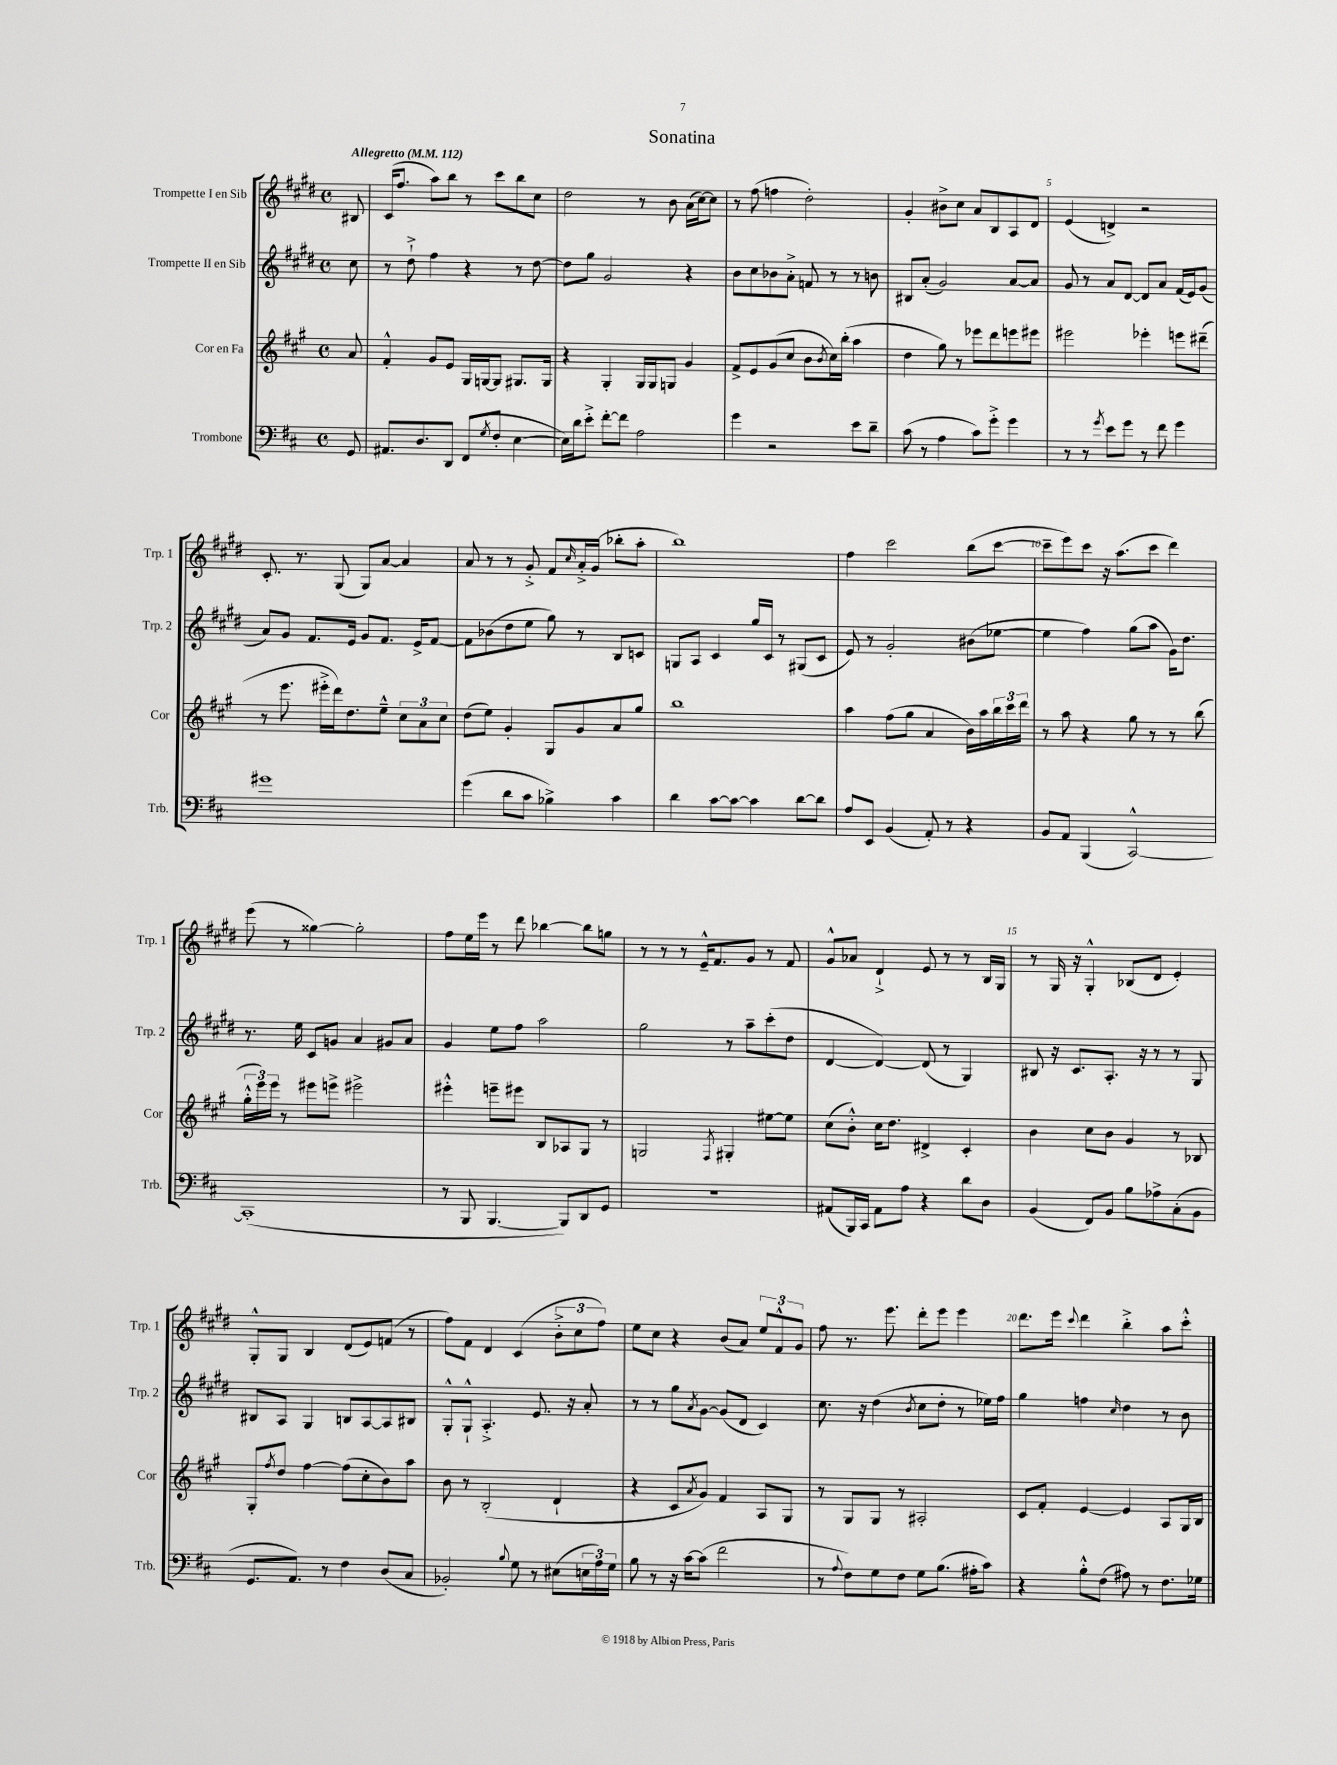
\header { title = "Sonatina" }
<<
\new StaffGroup <<
\new Staff = "s0" \with { instrumentName = "Trompette I en Sib" shortInstrumentName = "Trp. 1" } {
    \clef treble \key e \major \defaultTimeSignature \time 4/4 \partial 8 \tempo "Allegretto" 4 = 112
    bis8 |
    cis'16( fis''8. a''8) b''8 r8 cis'''8 b''8 cis''8 |
    dis''2 r8 b'8 a'16( cis''16~) cis''8 |
    r8 fis''8( f''4 dis''2-.) |
    gis'4-. bis'8-> cis''8 a'8 b8 a8 dis'8 |
    e'4( d'4->) r2 |
    cis'8.-. r8. gis8( gis8) a'8~ a'4 |
    a'8 r8 r8 gis'8-.-> fis'8 \grace { cis''16 } a'16-.-> gis'16( bes''8-. a''8-. |
    b''1) |
    fis''4 cis'''2 b''8( cis'''8~ |
    cis'''8-- e'''8) cis'''8 r16 a''8.( cis'''8 dis'''4) |
    e'''8( r8 gisis''4~) gisis''2-. |
    fis''8 e''16 e'''16 r8 dis'''8 bes''4~ bes''8 g''8 |
    r8 r8 r8 e'16---^ fis'8. gis'8 r8 fis'8 |
    gis'8-^ aes'8 dis'4-!-> e'8 r8 r8 b16 gis16 |
    r8 gis16 r16 gis4-.-^ bes8( dis'8 e'4-.) |
    gis8-.-^ gis8 b4 dis'8( e'8) f'8( r8 |
    fis''8) fis'8 dis'4 cis'4( \tuplet 3/2 { b'8-.-> cis''8 fis''8) } |
    e''8 cis''8 r4 b'8( a'8) \tuplet 3/2 { e''8 fis'8-^ gis'8 } |
    fis''8 r8. e'''8. dis'''8-. e'''8 e'''4 |
    dis'''8. e'''16 \appoggiatura { cis'''8 } dis'''4 b''4-.-> a''8 cis'''8-.-^ \bar "|." |
}
\new Staff = "s1" \with { instrumentName = "Trompette II en Sib" shortInstrumentName = "Trp. 2" } {
    \clef treble \key e \major \defaultTimeSignature \time 4/4 \partial 8
    cis''8 |
    r8 dis''8-!-> fis''4 r4 r8 dis''8~ |
    dis''8 gis''8 gis'2 r4 |
    b'8 cis''8 bes'8 a'8-.-> f'8 r8 r8 b'8 |
    bis8 a'8-.( gis'2) a'8~ a'8 |
    gis'8 r8 a'8 dis'8~ dis'8 a'8 fis'16( e'16) gis'8( |
    a'8) gis'8 fis'8. e'16 gis'8 fis'8. e'16-> fis'8~ |
    fis'8 bes'8( dis''8 e''8 gis''8) r8 b8 c'8 |
    g8 a8 cis'4 gis''16 cis'16 r8 gis8( cis'8 |
    e'8) r8 gis'2-. bis'8( ees''8~ |
    ees''4 fis''4) gis''8( a''8 gis'16) dis''8. |
    r8. e''16 cis'8 g'8 a'4 gis'8 a'8 |
    gis'4 e''8 fis''8 a''2 |
    gis''2 r8 a''8-- cis'''8-.( dis''8 |
    dis'4~ dis'4~) dis'8( r8 gis4) |
    bis8 r16 cis'8. a8.-. r16 r8 r8 gis8 |
    bis8 a8 gis4 b8 a8~ a8 bis8 |
    gis8-.-^ gis8-!-^ a4.-.-> e'8. r16 a'8-. |
    r8 r8 gis''8 \acciaccatura { a'8 } gis'8~ gis'8( dis'8 cis'4) |
    cis''8. r16 dis''4( \acciaccatura { b'8 } cis''8 dis''8-. r8 ees''16) fis''16 |
    gis''4 f''4 \grace { cis''16 } dis''4 r8 b'8 \bar "|." |
}
\new Staff = "s2" \with { instrumentName = "Cor en Fa" shortInstrumentName = "Cor" } {
    \clef treble \key a \major \defaultTimeSignature \time 4/4 \partial 8
    a'8 |
    fis'4-.-^ gis'8 e'8 gis16 g16~ g8 gis8. gis16 |
    r4 gis4-. gis16 gis16 g8 gis'4 |
    fis'8-> e'8 gis'8( cis''8 b'8 \acciaccatura { b'8 } cis''16) b''16-.( a''4 |
    d''4 gis''8) r8 ees'''8 d'''8 e'''8 eis'''8 |
    eis'''2 ees'''4-. e'''8 dis'''8--( |
    r8 e'''8. eis'''16-.-> d'''16) d''8. e''8---^ \tuplet 3/2 { cis''8 a'8 cis''8 } |
    d''8( e''8) gis'4-. gis8 gis'8 a'8 gis''8 |
    b''1 |
    a''4 fis''8( gis''8 a'4 b'16) a''16 \tuplet 3/2 { b''16 cis'''16 d'''16 } |
    r8 a''8 r4 gis''8 r8 r8 b''8( |
    \tuplet 3/2 { gis''16-.-^ e'''16) e'''16 } r8 eis'''8 e'''8-> eis'''2-> |
    eis'''4-.-^ e'''8-- eis'''8 b8 aes8 gis8 r8 |
    g2 \acciaccatura { fis8 } gis4-. eis''8~ eis''8 |
    cis''8( b'8-.-^) cis''16 d''8. dis'4-> cis'4-. |
    b'4 cis''8 b'8 gis'4 r8 bes8 |
    gis8-. \acciaccatura { fis''8 } d''8 fis''4~ fis''8( cis''8-. b'8) a''8 |
    b'8 r8 b2-.( d'4-! |
    r4 cis'8 \acciaccatura { a'8 } gis'8) fis'4 a8 gis8 |
    r8 gis8 gis8 r8 ais2-. |
    cis'8 fis'8-. e'4~ e'4 a8 gis16 b16 \bar "|." |
}
\new Staff = "s3" \with { instrumentName = "Trombone" shortInstrumentName = "Trb." } {
    \clef bass \key d \major \defaultTimeSignature \time 4/4 \partial 8
    g,8 |
    ais,8. d8. d,8 fis,8( \acciaccatura { g8 } fis8-. e4~ |
    e16) d'16 e'8-.-> fis'8~-. fis'8 a2 |
    g'4 r2 e'8 d'8-- |
    cis'8( r8 a4 cis'8) g'8-.-> g'4 |
    r8 r8 \acciaccatura { g'8 } e'8 g'8 r8 fis'8 g'4 |
    gis'1 |
    g'4( d'8 cis'8 bes4->) cis'4 |
    d'4 cis'8~ cis'8~ cis'4 d'8~ d'8 |
    a8 e,8 b,4( a,8-.) r8 r4 |
    b,8 a,8 b,,4( cis,2~-^) |
    cis,1-.( |
    r8 b,,8 b,,4.~ b,,8) d,8 g,8 |
    r1 |
    ais,8( b,,16) cis,16 ais,8 a8 r4 d'8 d8 |
    b,4( fis,8) b,8 b8 aes8-> cis8-.( b,8 |
    g,8. a,8.) r8 fis4 d8( cis8 |
    bes,2-.) \appoggiatura { b8 } g8 r8 eis8( \tuplet 3/2 { e16 a16) g16 } |
    b8 r8 r16 cis'16~ cis'8( fis'2 |
    r8 \appoggiatura { a8 } fis8) g8 fis8 g8 b8.( ais16-. cis'8) |
    r4 b8-.-^ fis8( ais8) r8 fis8. ges16 \bar "|." |
}
>>
>>
\layout { \context { \Score \override BarNumber.break-visibility = ##(#f #t #t) barNumberVisibility = #(every-nth-bar-number-visible 5) } }
